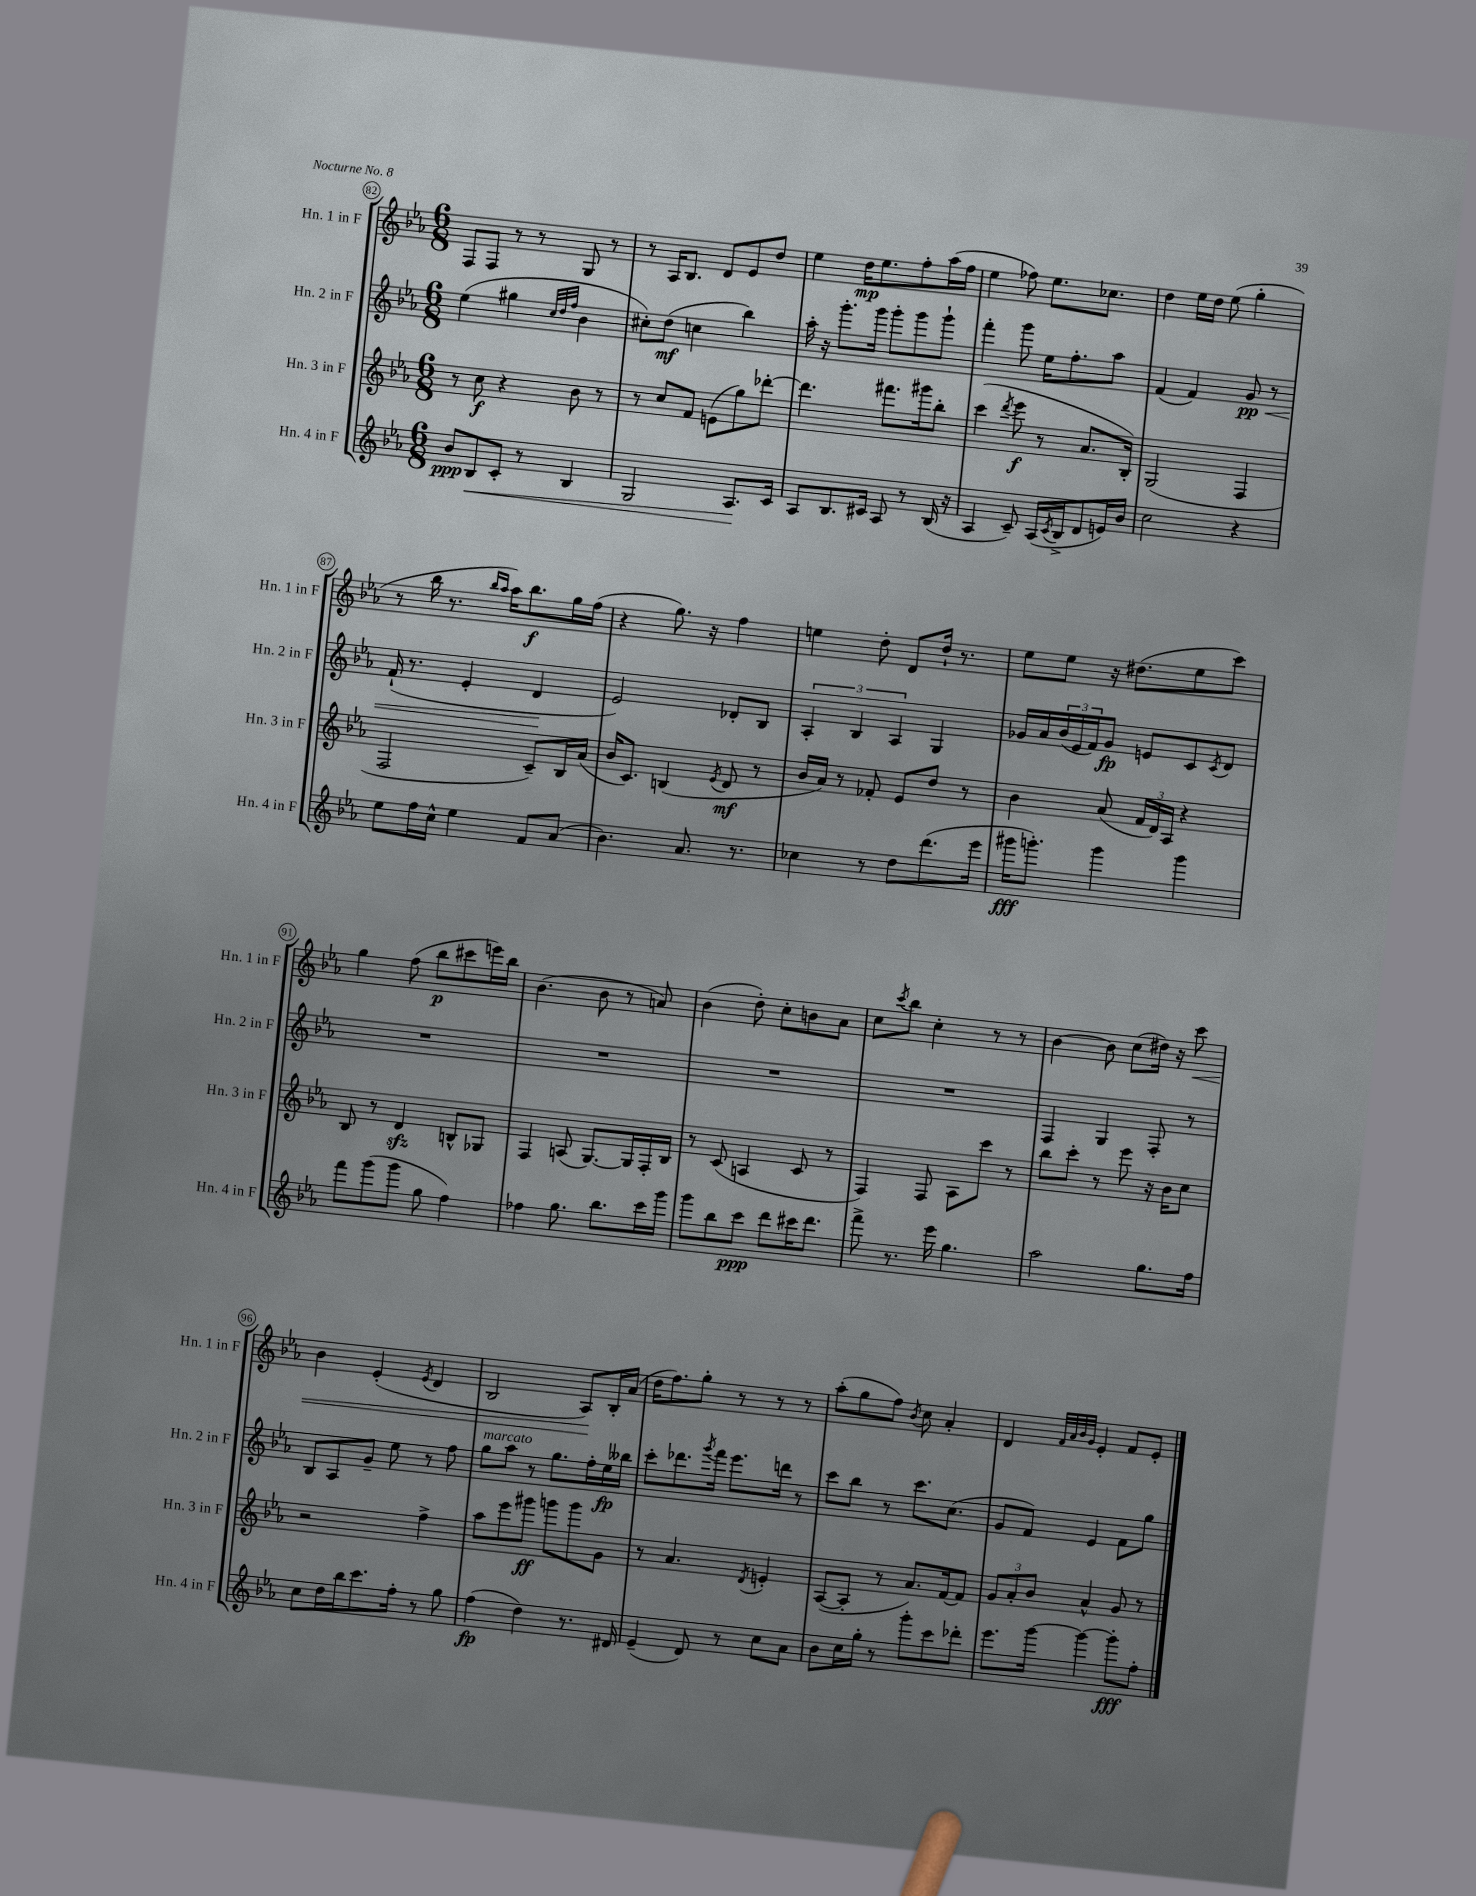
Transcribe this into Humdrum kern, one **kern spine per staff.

**kern	**kern	**kern	**kern
*staff4	*staff3	*staff2	*staff1
*clefG2	*clefG2	*clefG2	*clefG2
*k[b-e-a-]	*k[b-e-a-]	*k[b-e-a-]	*k[b-e-a-]
*M6/8	*M6/8	*M6/8	*M6/8
8b-/L	8r	(4ee-\	8F/L
8B-/	8cc\	.	8F/J
8c'/J	4r	4gg#\	8r
8r	.	.	8r
.	.	32qqcc/LLL	.
.	.	32qqdd/	.
.	.	32qqff/JJJ	.
4B-/	8b-\	4b-\	8G/
.	8r	.	8r
=	=	=	=
2G/	8r	8cc#'\L)	8r
.	8cc/L	(8dd\J	16A-/LK
.	.	.	8.B-/J
.	8f/J	4cc\	.
.	(8e\L	.	8d/L
8.A-/L	8gg\)	4bb-\)	8e-/
.	[8ddd-'\J	.	8dd/J
16c/Jk	.	.	.
=	=	=	=
8A-/L	4.ddd-\]	16aa-'\	4ee-\
.	.	16r	.
8.B-/	.	8.ggg'\L	.
.	.	.	16dd\LK
16c#/Jk	.	16ggg\Jk	8.ee-\
8A-/	8.fff#\L	8ggg'\L	.
8r	.	8ggg\	8ff'\
.	16ggg#\k	.	.
(16B-/	8bb-'\J	8ggg`\J	(16aa-\L
16r	.	.	16ff\JJ
=	=	=	=
4A-/	(4ccc\	4fff'\	4ee-\
.	8qddd/	.	.
8c~/)	8eee-\	8ggg\	8ff-\)
(16A-/LL	8r	16ee-\LK	8.ee-\L
8qc/	.	.	.
16B-^/J	.	8.ff'\	.
8d/	8.a-/L	.	.
.	.	.	8.cc-\J
16e/L)	.	8aa-\J	.
16b-/JJ	16B-'/Jk)	.	.
=	=	=	=
2cc\	(2G/	(4f/	4dd\
.	.	4f/)	16ee-\LL
.	.	.	16dd\JJ
.	.	.	(8ee-\
4r	4F/	8g/	4gg'\
.	.	8r	.
=	=	=	=
8ee-\L	2F/	(16f`/	8r
.	.	8.r	.
16ff\L	.	.	16bb-\
16cc^^\JJ	.	.	8.r
4ee-\	.	4e-'/	.
.	.	.	16qqbb-/LL
.	.	.	16qqaa-/JJ
.	.	.	16aa-\LK)
.	.	.	8.bb-\
8f/L	8c~/L)	4d/	.
(8a-/J	16B-/L	.	16gg\L
.	(16a-/JJ	.	(16ff\JJ
=	=	=	=
4.b-\)	16b-/LK	2e-/)	4r
.	8.c/J)	.	.
.	(4B/	.	8.gg\)
8.a-/	.	.	.
.	.	.	16r
.	8qe-/	.	.
.	8d/	8d-'/L	4ff\
8.r	.	.	.
.	8r	8B-/J	.
=	=	=	=
4cc-\	16b-/LL	6A-'/	4ee\
.	16a-/JJ)	.	.
.	8r	.	.
.	.	6B-/	.
8r	8f-'/	.	8dd'\
.	.	6A-/	.
8dd\L	8e-/L	.	8d/L
(8.ddd\	8dd/J	4G/	16dd`/Jk
.	.	.	8.r
.	8r	.	.
16eee-\Jk	.	.	.
=	=	=	=
16ggg#\LK	4b-\	16g-/LL	8ee-\L
8.ggg'\J)	.	16a-/	.
.	.	(24b-/	8ee-\J
.	.	24e-/	.
.	.	24f/J)	.
4ggg\	(8a-/	8g-/J	16r
.	.	.	(8.dd#\L
.	24f/LL	8e/L	.
.	24d/)	.	.
.	24A-/JJ	.	.
4ggg\	4r	8c/	8ee-\
.	.	8qc/	.
.	.	8d/J	8ccc\J)
=	=	=	=
8fff\L	8B-/	2.r	4gg\
(8ggg\	8r	.	.
8ggg\J	4d/	.	(8ff\
8gg\	.	.	8bb-\L
4ff\)	8B^^/L	.	8ccc#\
.	8G-/J	.	16eee\L)
.	.	.	16bb-\JJ
=	=	=	=
4ff-\	4F/	2.r	(4.b-\
8.gg\	(8A/	.	.
.	[8.G/L)	.	8b-\
8.bb-\L	.	.	.
.	.	.	8r
.	16G/]L	.	.
16ccc\L	16F'/	.	8a/)
16ggg\JJ	16B-/JJ	.	.
=	=	=	=
8ggg\L	8r	2.r	(4b-\
8bb-\	(8c/	.	.
8ccc\J	4A/	.	8dd'\)
8ddd\L	.	.	8cc'\L
16ccc#\K	8c/	.	8b\
8.ddd\J	.	.	.
.	8r	.	8a-\J
=	=	=	=
8fff^\	4F/)	2.r	8cc\L
.	.	.	8qccc/
8.r	.	.	8bb-\J
.	8F/	.	4cc'\
16eee-\	.	.	.
4.gg\	8A-\L	.	.
.	8ccc\J	.	8r
.	8r	.	8r
=	=	=	=
2aa-\	8bb-\L	4F/	[4b-\
.	8ccc'\J	.	.
.	8r	4G/	8b-\]
.	8eee-\	.	(8cc\L
8.gg\L	16r	8F'/	16dd#\Jk)
.	16b-\LK	.	16r
.	8cc\J	8r	8ccc\
16ff\Jk	.	.	.
=	=	=	=
8cc\L	2r	8B-/L	4b-\
16dd\L	.	8A-/	.
16bb-\J	.	.	.
8.ccc\	.	8g~/J	(4e-'/
.	.	8ee-\	.
16ff'\Jk	.	.	.
.	.	.	8qe-/
8r	4ff^\	8r	4d/
8gg\	.	8ff\	.
=	=	=	=
(4ff\	8aa-\L	8gg\L	2B-/
.	8eee-\	8aa-\J	.
4dd\)	8ggg#\J	8r	.
.	8ggg\L	8.gg\L	.
8.r	8ggg\	.	8A-/L)
.	.	16ff'\L	.
.	8g\J	16ee-\	16B-'/L
16d#/	.	16bb--\JJ	(16a-/JJ
=	=	=	=
(4e-~/	8r	8ccc'\L	16dd\LK
.	.	.	8.ff\)
.	4.a-/	8.ddd-\	.
8d/)	.	.	8gg'\J
.	.	8qggg/	.
.	.	16fff\Jk	.
8r	.	8.eee-\L	8r
.	8qd/	.	.
8cc\L	4e'/	.	8r
.	.	16ddd\Jk	.
8a-\J	.	8r	8r
=	=	=	=
8b-\L	([8A-/L	8ccc\L	(8aa-'\L
16cc\L	8A-'/]J	8bb-\J	8gg\
16gg'\JJ	.	.	.
8r	8r	8r	8ff\J)
.	.	.	8qb-/
8ggg'\L	8.a-/L)	8.ccc\L	8cc\
8ccc\	.	.	4a-'/
.	[16f/k	(8.cc\J	.
8ddd-'\J	8f/]J	.	.
=	=	=	=
8.eee-\L	12g/L	8g/L	4d/
.	12a-'/	.	.
.	.	8f/J)	.
.	12b-/J	.	.
[16ggg\Jk	.	.	.
.	.	.	32qqf/LLL
.	.	.	32qqa-/
.	.	.	32qqb-/
.	.	.	32qqg/JJJ
4ggg\_	4a-^^/	4e-/	4e-'/
8ggg'\]L	8g/	8f\L	8f/L
8ff'\J	8r	8gg\J	8e-'/J
==	==	==	==
*-	*-	*-	*-
